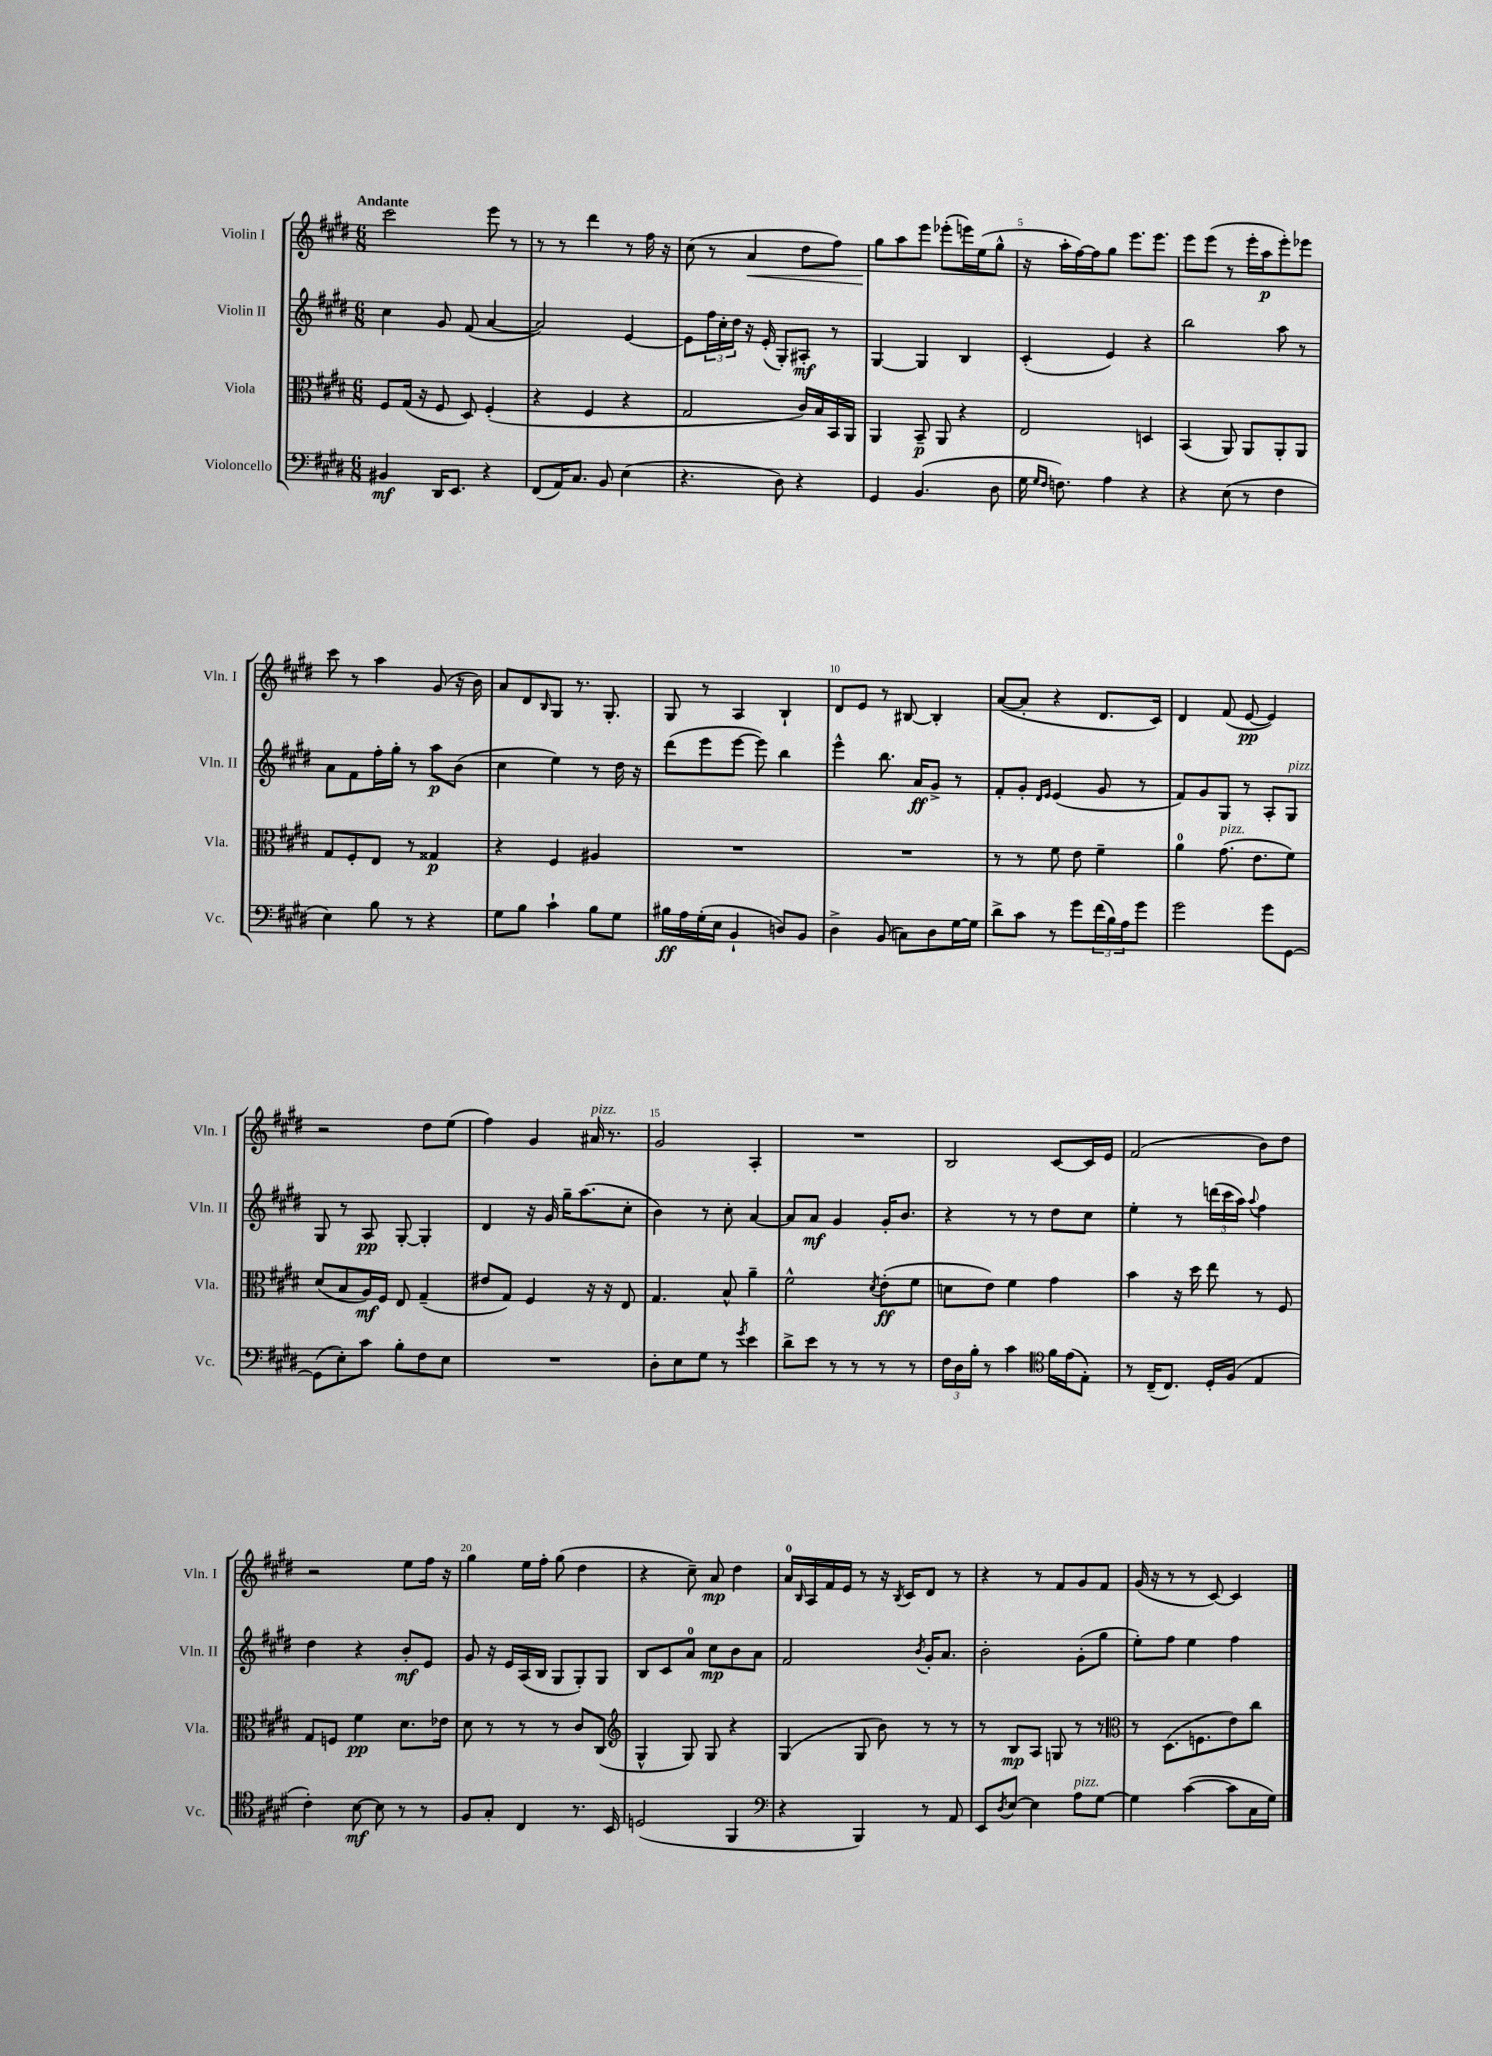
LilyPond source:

<<
\new StaffGroup <<
\new Staff = "s0" \with { instrumentName = "Violin I" shortInstrumentName = "Vln. I" } {
    \clef treble \key e \major \numericTimeSignature \time 6/8 \tempo "Andante"
    cis'''2 e'''8 r8 |
    r8 r8 dis'''4 r8 fis''16 r16 |
    cis''8( r8 a'4\< dis''8 fis''8) |
    gis''8\! a''8 e'''8 ees'''8-.( e'''16) e''16( gis''8-^ |
    r16 a''16-. fis''16~) fis''16 gis''8 e'''8. e'''8. |
    e'''8 e'''8( r8 e'''16-. a''16\p e'''8-.) ees'''8 |
    cis'''8 r8 a''4 gis'8( r16 b'16) |
    a'8 dis'8 \grace { b16 } gis8 r8. gis8.-. |
    gis8 r8 a4 b4-! |
    dis'8 e'8 r8 bis8~ bis4-. |
    a'8~( a'8-. r4 dis'8. cis'16) |
    dis'4 fis'8( e'8~\pp e'4) |
    r2 dis''8 e''8( |
    fis''4) gis'4 ais'16^\markup { \italic "pizz." } r8. |
    gis'2 a4-. |
    R2. |
    b2 cis'8~ cis'16 e'16 |
    fis'2( b'8) dis''8 |
    r2 e''8 fis''16 r16 |
    gis''4 e''16 fis''16-. gis''8( dis''4 |
    r4 cis''8--) a'8\mp dis''4 |
    a'16-0 \grace { b16 } a16 fis'16 e'16 r8 r16 \acciaccatura { b8 } cis'16 dis'8 r8 |
    r4 r8 fis'8 gis'8 fis'8 |
    gis'16( r16 r8 r8 cis'8~) cis'4 \bar "|." |
}
\new Staff = "s1" \with { instrumentName = "Violin II" shortInstrumentName = "Vln. II" } {
    \clef treble \key e \major \numericTimeSignature \time 6/8
    cis''4 gis'8 fis'8( a'4~ |
    a'2) e'4~ |
    e'8 \tuplet 3/2 { fis''16 cis''16-. dis''16 } r16 e'16-.( gis8-.) ais8-.\mf r8 |
    gis4~ gis4 b4 |
    cis'4-.( e'4) r4 |
    b''2 a''8 r8 |
    a'8 fis'8 fis''16-. gis''16-. r8 a''8\p b'8( |
    cis''4 e''4) r8 dis''16 r16 |
    dis'''8( e'''8 e'''8~ e'''8) b''4 |
    e'''4-^ b''8. a'16\ff gis'8-> r8 |
    fis'8-. gis'8-. \grace { dis'16 e'16 } e'4( gis'8 r8 |
    fis'8) gis'8 gis8 r8 a8-. gis8^\markup { \italic "pizz." } |
    gis8 r8 a8\pp gis8~-. gis4-. |
    dis'4 r16 gis'16 gis''16-- a''8.( cis''8-. |
    b'4) r8 cis''8-. a'4~ |
    a'8 a'8\mf gis'4 gis'16-. b'8. |
    r4 r8 r8 dis''8 cis''8 |
    e''4-. r8 \tuplet 3/2 { d'''16( cis'''16 a''16) } \appoggiatura { a''8 } fis''4 |
    dis''4 r4 b'8-.\mf e'8 |
    gis'8 r16 e'16 a16( b16 gis8 gis8-.) gis8 |
    b8 cis'8 a'8-0 cis''8\mp b'8 a'8 |
    fis'2 \acciaccatura { b'8 } gis'16-. a'8. |
    b'2-. gis'8-.( gis''8 |
    e''8-.) fis''8 e''4 fis''4 \bar "|." |
}
\new Staff = "s2" \with { instrumentName = "Viola" shortInstrumentName = "Vla." } {
    \clef alto \key e \major \numericTimeSignature \time 6/8
    fis8 gis16( r16 fis8 dis8) fis4-.( |
    r4 fis4 r4 |
    gis2 cis'16) b16 b,16 a,16 |
    a,4 b,8--\p a,8 r4 |
    e2 d4 |
    b,4( a,8) a,8 a,8-. a,8 |
    gis8 fis8-. e8 r8 gisis4\p |
    r4 fis4 ais4 |
    R2. |
    R2. |
    r8 r8 fis'8 e'8 fis'4-- |
    a'4-0 gis'8.^\markup { \italic "pizz." }( e'8. fis'8) |
    dis'8( b8 a16\mf) fis16 e8 gis4--( |
    eis'8 gis8) fis4 r16 r16 e8 |
    gis4. b8-^ a'4-- |
    fis'2-^ \acciaccatura { dis'8 } e'8-.\ff( fis'8 |
    d'8 e'8) fis'4 gis'4 |
    b'4 r16 dis''16 e''8 r8 fis8 |
    gis8 f8 fis'4\pp dis'8. ees'16 |
    dis'8 r8 r8 r8 cis'8 cis8( |
    \clef treble gis4-^ gis8) gis8 r4 |
    gis4( gis8 b'8) r8 r8 |
    r8 b8\mp a8 g8 r8 r8 |
    \clef alto r8 dis8.( f8. e'8) cis''8 \bar "|." |
}
\new Staff = "s3" \with { instrumentName = "Violoncello" shortInstrumentName = "Vc." } {
    \clef bass \key e \major \numericTimeSignature \time 6/8
    bis,4\mf dis,16 e,8. r4 |
    fis,8( a,16) cis8. b,8 e4( |
    r4. dis8) r4 |
    gis,4 b,4.( dis8 |
    gis16 \grace { gis16 fis16 } f8.) a4 r4 |
    r4 e8( r8 fis4 |
    e4) b8 r8 r4 |
    gis8 b8 cis'4-! b8 gis8 |
    bis16\ff a16 gis16-.( e16 b,4-! d8) b,8 |
    dis4-> b,8( c8) dis8 gis16~ gis16 |
    dis'8-> cis'8 r8 gis'8 \tuplet 3/2 { fis'16( b16) a16 } gis'8 |
    gis'2 gis'8 gis,8~ |
    gis,8( e8-.) cis'8 b8-. fis8 e8 |
    R2. |
    dis8-. e8 gis8 r8 \acciaccatura { gis'8 } e'4 |
    dis'8-> e'8 r8 r8 r8 r8 |
    \tuplet 3/2 { fis16 dis16 b16-. } r8 cis'4 \clef tenor fis'16 e'16( e8-.) |
    r8 cis16--( cis8.) dis16-. fis16( e4 |
    cis'4-.) b8~\mf b8 r8 r8 |
    fis8 gis8-. cis4 r8. b,16 |
    d2( fis,4 |
    \clef bass r4 b,,4) r8 a,8 |
    e,8 \acciaccatura { dis8 } e8~ e4 a8^\markup { \italic "pizz." } gis8~ |
    gis4 cis'4~( cis'8 cis16 gis16) \bar "|." |
}
>>
>>
\layout { \context { \Score \override BarNumber.break-visibility = ##(#f #t #t) barNumberVisibility = #(every-nth-bar-number-visible 5) } }
